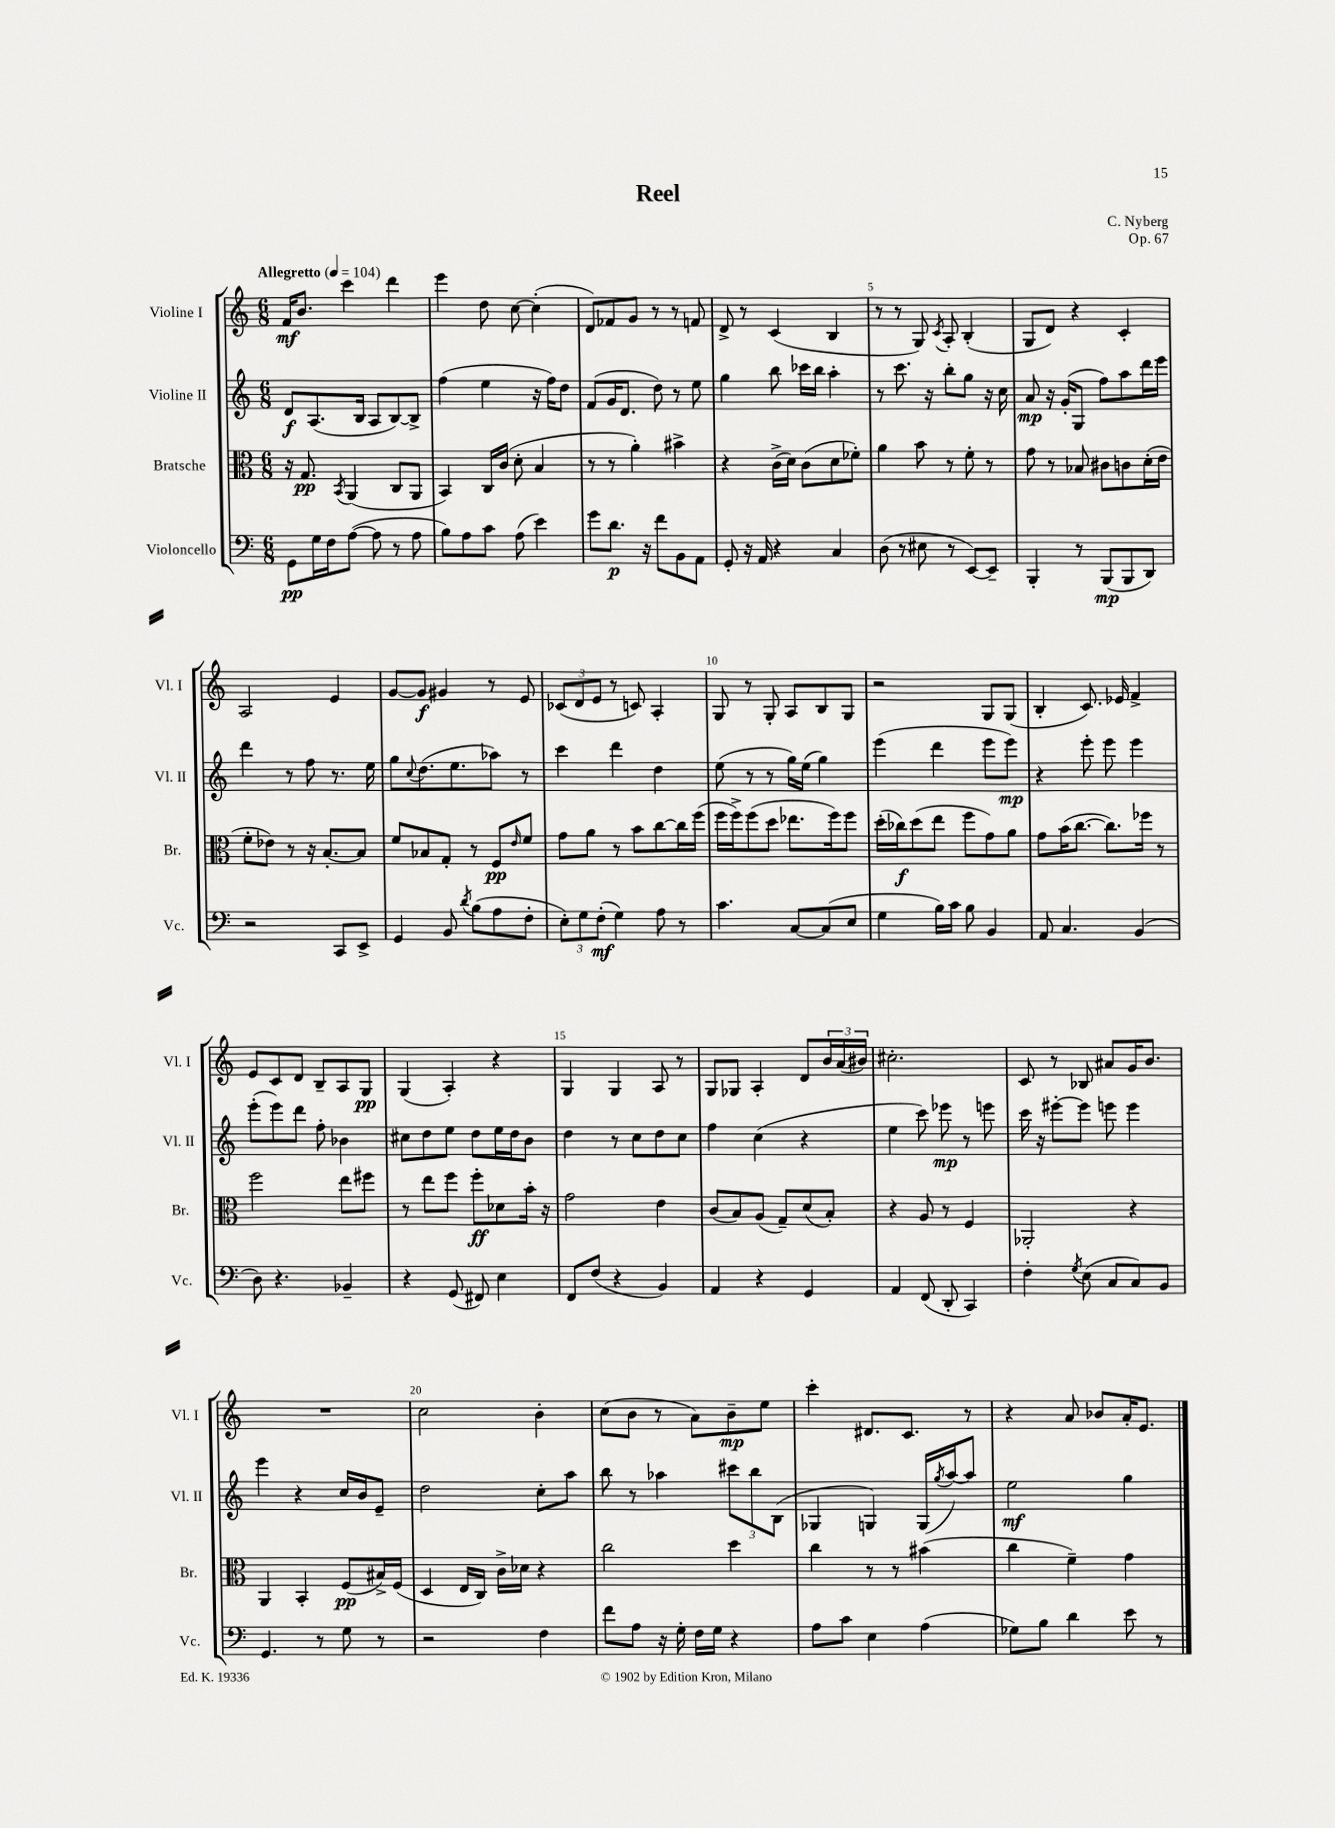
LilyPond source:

\header { title = "Reel" composer = "C. Nyberg" opus = "Op. 67" }
<<
\new StaffGroup <<
\new Staff = "s0" \with { instrumentName = "Violine I" shortInstrumentName = "Vl. I" } {
    \clef treble \key c \major \numericTimeSignature \time 6/8 \tempo "Allegretto" 4 = 104
    f'16\mf b'8. c'''4 d'''4 |
    e'''4 d''8 c''8~ c''4-.( |
    d'8) fes'8 g'8 r8 r8 f'8 |
    d'8-> r8 c'4( b4 |
    r8 r8 g8) \acciaccatura { c'8 } a8-. b4-.( |
    g8 d'8) r4 c'4-. |
    a2 e'4 |
    g'8~ g'8\f gis'4 r8 e'8 |
    \tuplet 3/2 { ces'8( d'8 e'8 } r8 c'8) a4-. |
    g8 r8 g8-. a8 b8 g8 |
    r2 g8 g8( |
    b4-. c'8.) ees'16 f'4-> |
    e'8 c'8 d'8 b8-- a8 g8\pp |
    g4( a4-.) r4 |
    g4 g4 a8 r8 |
    g8 ges8 a4-. d'8 \tuplet 3/2 { b'16 a'16( bis'16) } |
    cis''2.-. |
    c'8 r8 bes8 ais'8 g'16 b'8. |
    R2. |
    c''2 b'4-. |
    c''8( b'8 r8 a'8) b'8--\mp e''8 |
    c'''4-. dis'8. c'8. r8 |
    r4 a'8 bes'8 a'16-. e'8. \bar "|." |
}
\new Staff = "s1" \with { instrumentName = "Violine II" shortInstrumentName = "Vl. II" } {
    \clef treble \key c \major \numericTimeSignature \time 6/8
    d'8\f a8.( b16 a8 b8~) b8-> |
    f''4( e''4 r16 f''16) d''8 |
    f'8( g'16 d'8. d''8) r8 e''8 |
    g''4 b''8 ces'''16 b''16 a''4-. |
    r8 c'''8. r16 b''8-. g''8 r16 c''16 |
    a'8\mp r16 g'16-.( g8 f''8) a''8 d'''16 e'''16 |
    d'''4 r8 f''8 r8. e''16 |
    g''8 \appoggiatura { c''8 } d''8.( e''8. aes''8) r8 |
    c'''4 d'''4 d''4 |
    e''8( r8 r8 g''16) e''16( g''4) |
    e'''4( d'''4 e'''8 e'''8\mp) |
    r4 e'''8-. e'''8 e'''4 |
    e'''8-.( e'''8) d'''8 f''8-. bes'4 |
    cis''8 d''8 e''8 d''8 e''16 d''16 b'8 |
    d''4 r8 c''8 d''8 c''8 |
    f''4 c''4( r4 |
    e''4 c'''8) ees'''8\mp r8 e'''8 |
    c'''16 r16 eis'''8~-. eis'''8 e'''8 e'''4 |
    e'''4 r4 c''16 b'16 e'8-- |
    d''2 c''8-. a''8 |
    b''8 r8 aes''4 \tuplet 3/2 { cis'''8 b''8 b8( } |
    ges4 g4) g16( \acciaccatura { g''8 } a''16~) a''8 |
    e''2\mf g''4 \bar "|." |
}
\new Staff = "s2" \with { instrumentName = "Bratsche" shortInstrumentName = "Br." } {
    \clef alto \key c \major \numericTimeSignature \time 6/8
    r16 g8.\pp \acciaccatura { b,8 } a,4( c8 a,8 |
    b,4) c16 c'16( d'8-. b4 |
    r8 r8 a'4-.) bis'4-> |
    r4 c'16->( d'16) c'8( d'8 fes'8-.) |
    a'4 b'8 r8 f'8-. r8 |
    g'8 r8 bes8 cis'8 c'8 d'16-.( e'16 |
    f'8-. ees'8) r8 r16 b8.~-. b8 |
    f'8 bes8 g8-. r8 f8\pp \grace { e'16 } f'8 |
    g'8 a'8 r8 b'8 c''8~ c''16 f''16( |
    f''16 f''16->) f''8( d''8 ees''8. f''16) f''8 |
    d''16-.( ces''16\f) d''8( e''8 f''8 g'8) a'8 |
    g'8 b'16( c''8.~ c''8.) fes''16 r8 |
    f''2 e''8 fis''8 |
    r8 e''8 f''8 f''8-.\ff des'8 b'16-. r16 |
    g'2 e'4 |
    c'8( b8) a8( g8--) d'8( b8-.) |
    r4 a8 r8 f4 |
    aes,2-. r4 |
    a,4 b,4-. f8\pp( bis16->) f16( |
    d4 e16 c16) c'16-> des'16 r4 |
    c''2 d''4 |
    c''4 r8 r8 bis'4( |
    c''4 f'4--) g'4 \bar "|." |
}
\new Staff = "s3" \with { instrumentName = "Violoncello" shortInstrumentName = "Vc." } {
    \clef bass \key c \major \numericTimeSignature \time 6/8
    g,8\pp g16 f16 a8~( a8 r8 a8 |
    b8) a8 c'8 a8( e'4) |
    g'8 d'8.\p r16 f'8 b,8 a,8 |
    g,8-. r16 a,16 r4 c4 |
    d8( r8 eis8 r8 e,8~) e,8-- |
    b,,4-. r8 b,,8\mp( b,,8 d,8) |
    r2 c,8 e,8-> |
    g,4 b,8 \acciaccatura { d'8 } b8( a8 f8-. |
    \tuplet 3/2 { e8-.) g8 f8-.\mf( } g4) a8 r8 |
    c'4. c8~ c8( e8 |
    g4 b16) c'16 b8 b,4 |
    a,8 c4. b,4( |
    d8) r4. bes,4-- |
    r4 g,8( fis,8) e4 |
    f,8 f8( r4 b,4) |
    a,4 r4 g,4 |
    a,4 f,8( d,8-. c,4) |
    f4-. \acciaccatura { g8 } e8( c8 c8) b,8 |
    g,4. r8 g8 r8 |
    r2 f4 |
    f'8 a8 r16 g16-. f16 g16 r4 |
    a8 c'8 e4 a4( |
    ges8) b8 d'4 e'8 r8 \bar "|." |
}
>>
>>
\layout { \context { \Score \override BarNumber.break-visibility = ##(#f #t #t) barNumberVisibility = #(every-nth-bar-number-visible 5) } }
